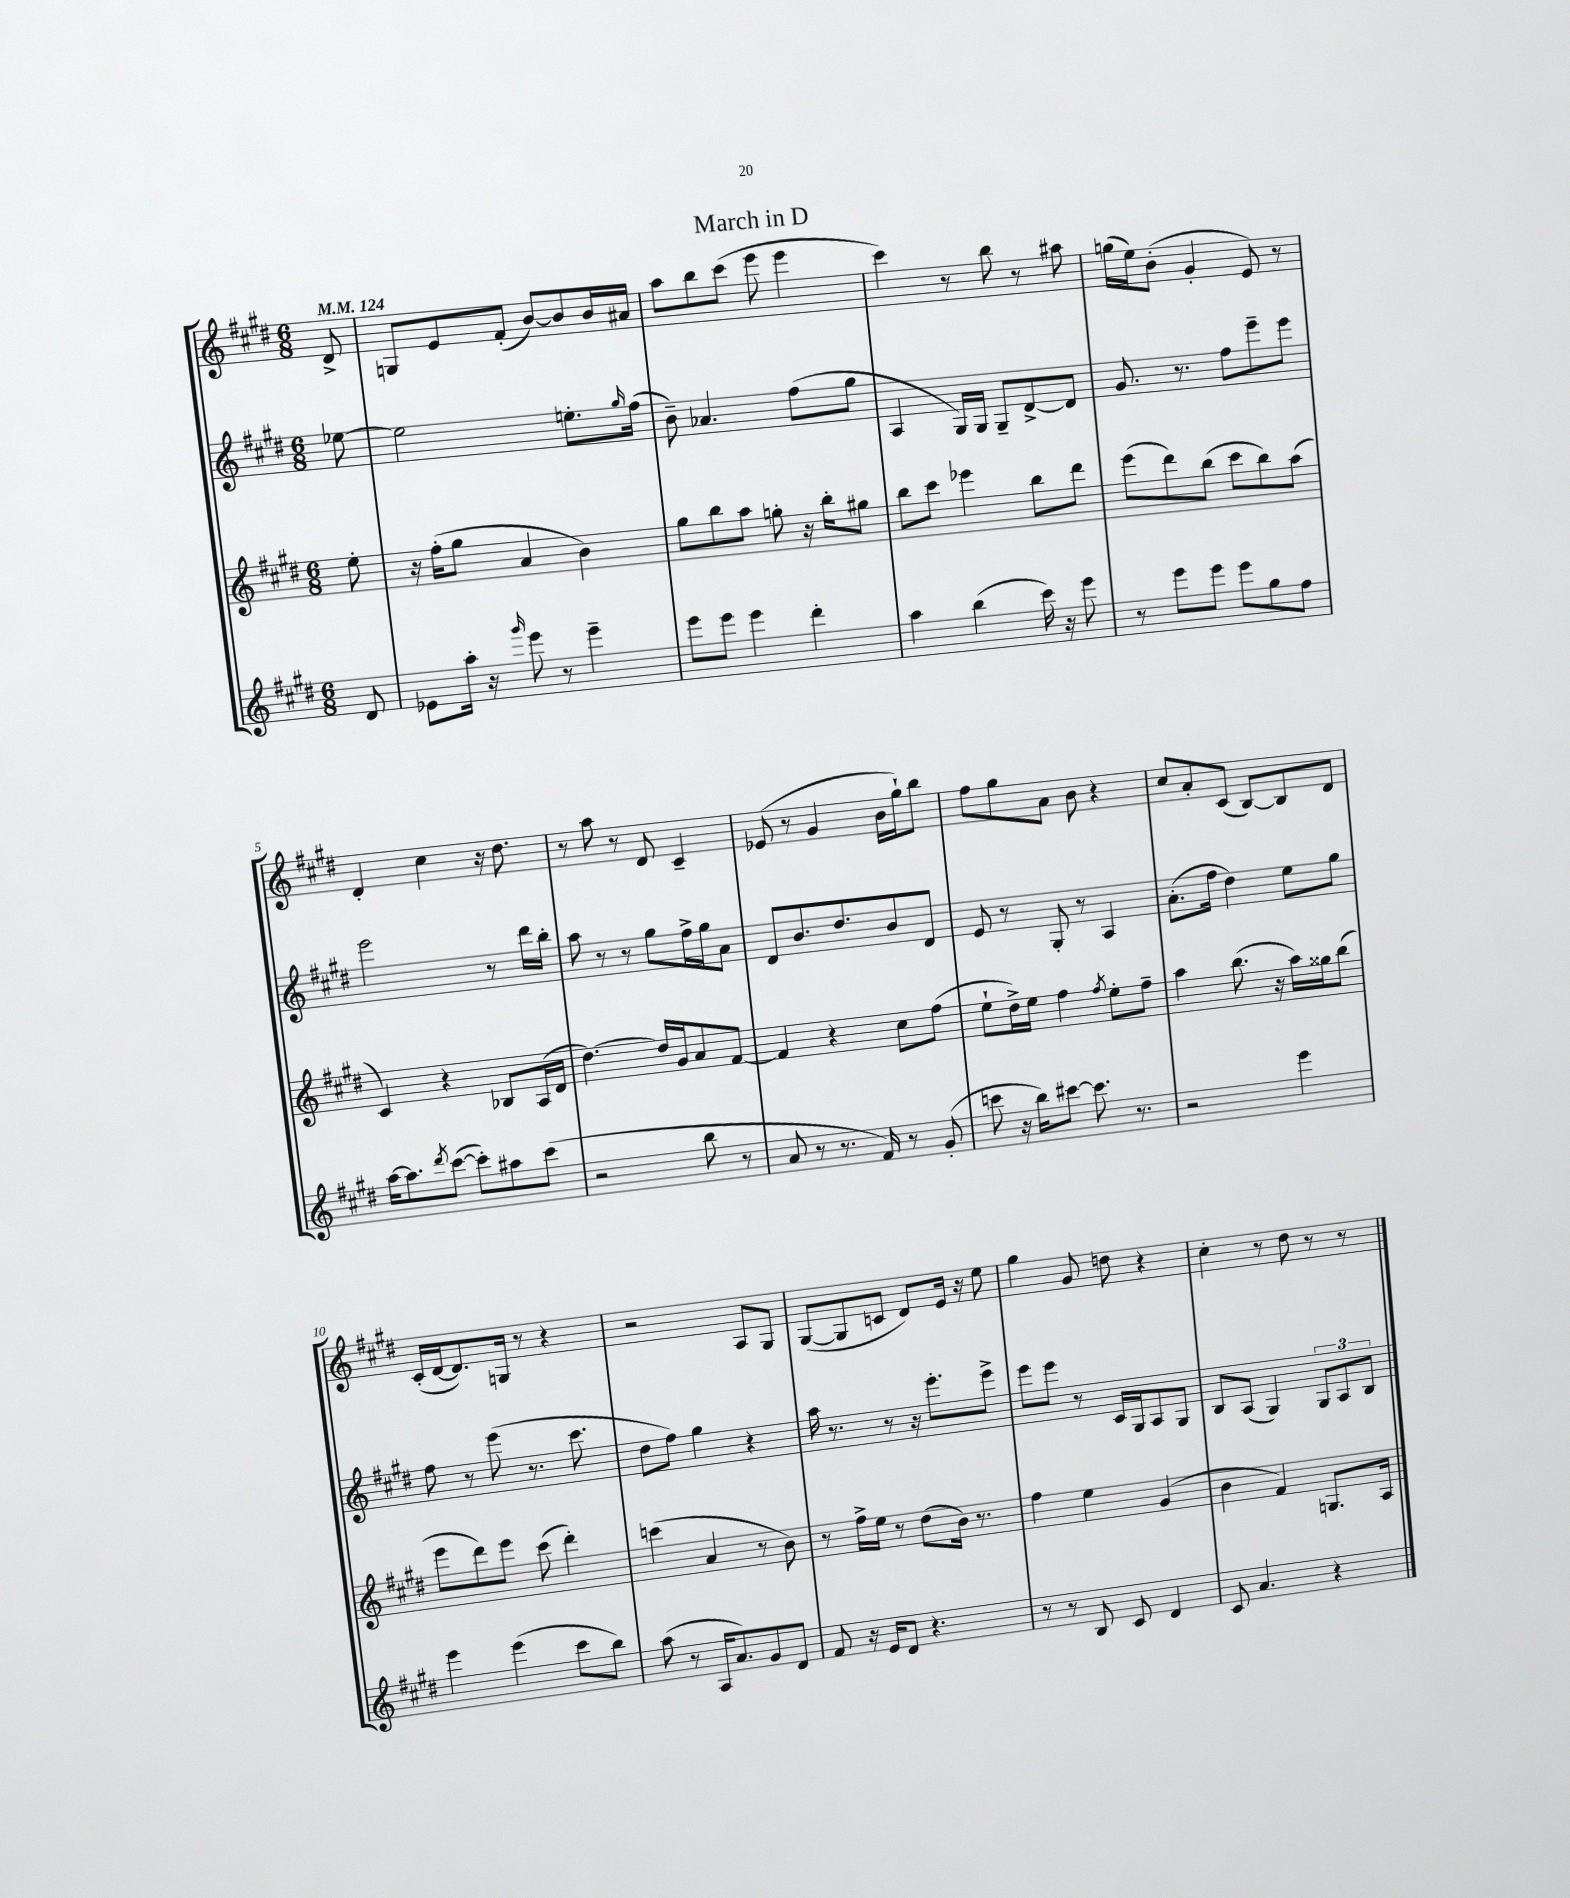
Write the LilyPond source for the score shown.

\header { title = "March in D" }
<<
\new StaffGroup <<
\new Staff = "s0" {
    \clef treble \key e \major \numericTimeSignature \time 6/8 \partial 8 \tempo 4 = 124
    dis'8-> |
    g8 e'8 fis'8-.( b'8~) b'8 b'16 ais'16 |
    a''8 b''8 cis'''8( e'''8 e'''4 |
    cis'''4) r8 b''8 r8 ais''8 |
    g''16( e''16) b'8-.( gis'4-. e'8) r8 |
    dis'4-. cis''4 r16 dis''8. |
    r8 a''8 r8 dis'8 cis'4-- |
    ees'8( r8 gis'4 b'16 gis''16-!) b''8 |
    fis''8 gis''8 a'8 b'8 r4 |
    cis''8 a'8-. cis'8( b8~) b8 dis'8 |
    cis'16-.( dis'16~ dis'8.) g16 r8 r4 |
    r2 a8 gis8 |
    gis8~( gis8 c'8 dis'8) e'16 r16 e''8 |
    gis''4 gis'8 d''8 r4 |
    cis''4-. r8 dis''8 r8 r8 \bar "|." |
}
\new Staff = "s1" {
    \clef treble \key e \major \numericTimeSignature \time 6/8 \partial 8
    ees''8~ |
    ees''2 e''8.-. \grace { gis''16 } fis''16( |
    b'8--) aes'4. fis''8( gis''8 |
    a4 gis16) gis16 gis8-- dis'8~-> dis'8 |
    gis'8. r8. fis''8 e'''8-- e'''8 |
    e'''2 r8 dis'''16 b''16-. |
    a''8 r8 r8 gis''8 fis''16-> gis''16 a'8 |
    dis'8 b'8. dis''8. b'8 dis'8 |
    e'8 r8 gis8-. r8 a4 |
    a'8.-.( fis''16 dis''4) e''8 gis''8 |
    fis''8 r8 e'''8( r8. cis'''8. |
    dis''8 fis''8) gis''4 r4 |
    a''16 r8. r8 r16 e'''8.-. e'''8-> |
    e'''8 e'''8 r8 cis'16 gis16 a8 gis8 |
    b8 a8( gis4) \tuplet 3/2 { gis8 a8 b8 } \bar "|." |
}
\new Staff = "s2" {
    \clef treble \key e \major \numericTimeSignature \time 6/8 \partial 8
    e''8-. |
    r16 fis''16-.( gis''8 a'4 b'4) |
    gis''8 b''8 a''8 g''8-. r16 b''16-. gis''8 |
    b''8 cis'''8 ees'''4 b''8 dis'''8 |
    e'''8( dis'''8) b''8( cis'''8 b''8) a''8( |
    cis'4) r4 bes8 a16( dis'16 |
    dis''4.~) dis''16 gis'16 a'8 fis'8~ |
    fis'4 r4 cis''8 fis''8( |
    e''8-! dis''16->) e''16 fis''4 \acciaccatura { fis''8 } e''8-. fis''8-- |
    a''4 b''8.( r16 a''16) gisis''16 b''8( |
    e'''8 dis'''8) e'''8 cis'''8( dis'''4-.) |
    c'''4( a'4 r8 b'8) |
    r8 fis''16-> e''16 r8 dis''8( b'16) r8. |
    fis''4 e''4 gis'4( |
    b'4 fis'4) g8. a16 \bar "|." |
}
\new Staff = "s3" {
    \clef treble \key e \major \numericTimeSignature \time 6/8 \partial 8
    dis'8 |
    ees'8 a''16-. r16 \grace { gis'''16 } e'''8 r8 e'''4-- |
    e'''8 e'''8 e'''4 dis'''4-. |
    a''4 b''4( cis'''16) r16 e'''8 |
    r8 e'''8 e'''8 e'''8 gis''8 fis''8 |
    a''16~ a''8. \acciaccatura { dis'''8 } cis'''8~( cis'''8-.) ais''8 cis'''8( |
    r2 b''8 r8 |
    a'8 r8 r8. fis'16) r8 gis'8-.( |
    c'''8 r16 b''16) cis'''8~ cis'''8. r8. |
    r2 e'''4 |
    e'''4 e'''4( cis'''8 b''8) |
    a''8( r8 a16 a'8.) gis'8 dis'8 |
    fis'8 r16 e'16 dis'8 r4. |
    r8 r8 b8 cis'8 dis'4 |
    cis'8 a'4. r4 \bar "|." |
}
>>
>>
